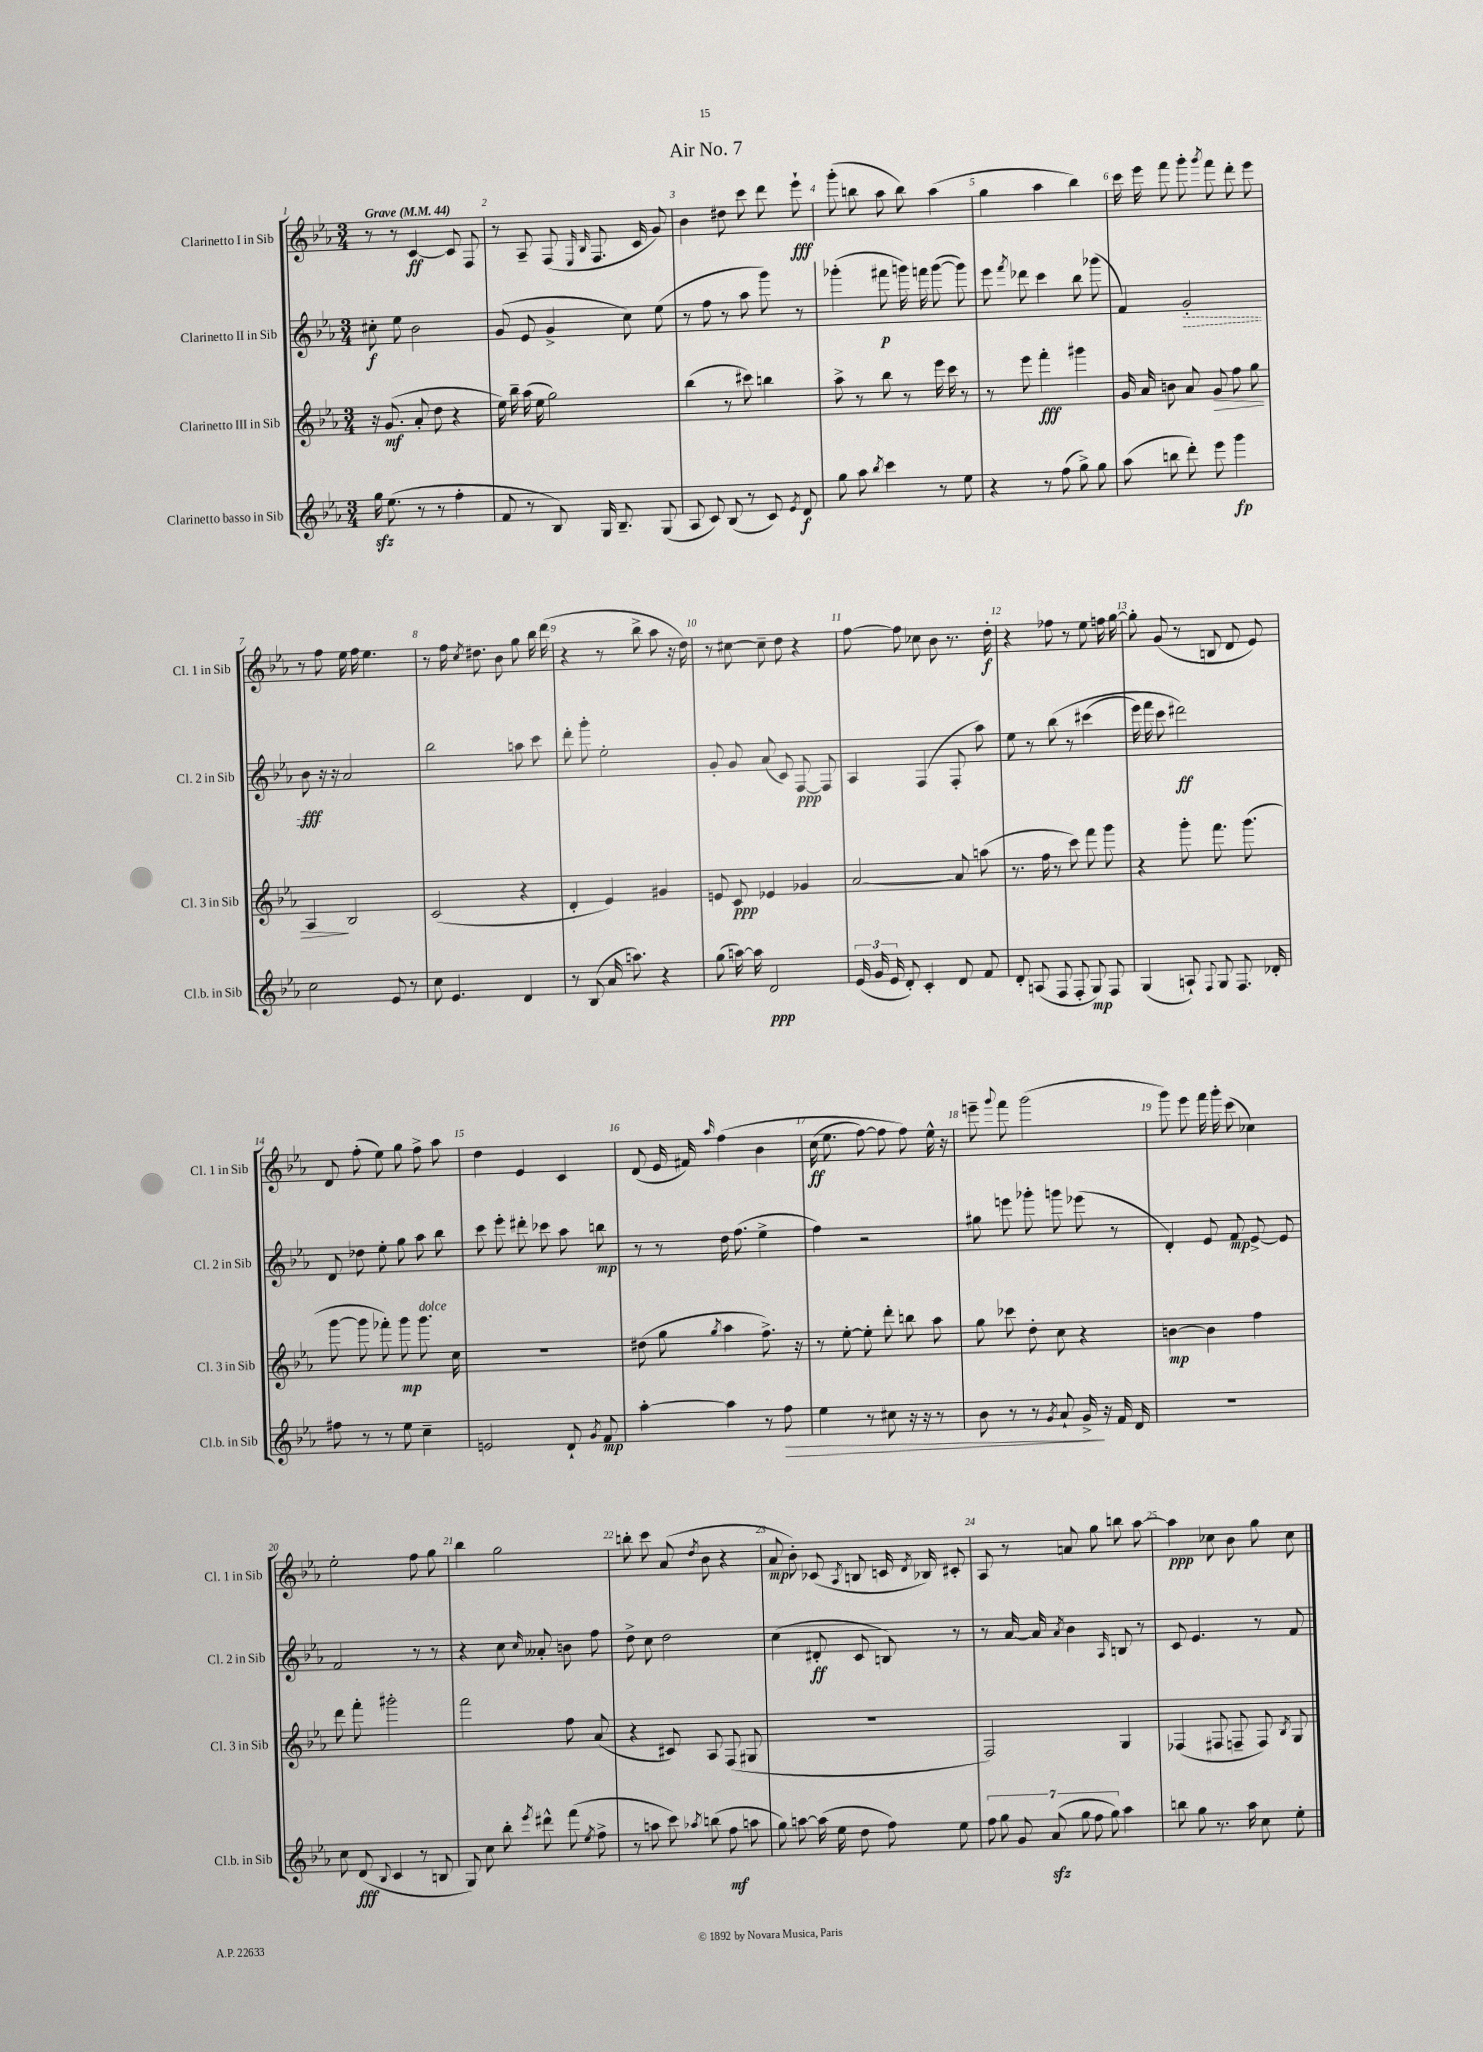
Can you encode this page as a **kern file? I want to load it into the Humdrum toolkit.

**kern	**dynam	**kern	**dynam	**kern	**dynam	**kern	**dynam
*part4	*part4	*part3	*part3	*part2	*part2	*part1	*part1
*staff4	*staff4	*staff3	*staff3	*staff2	*staff2	*staff1	*staff1
*I"Clarinetto basso in Sib	*	*I"Clarinetto III in Sib	*	*I"Clarinetto II in Sib	*	*I"Clarinetto I in Sib	*
*I'Cl.b. in Sib	*	*I'Cl. 3 in Sib	*	*I'Cl. 2 in Sib	*	*I'Cl. 1 in Sib	*
*clefG2	*	*clefG2	*	*clefG2	*	*clefG2	*
*k[b-e-a-]	*	*k[b-e-a-]	*	*k[b-e-a-]	*	*k[b-e-a-]	*
*M3/4	*	*M3/4	*	*M3/4	*	*M3/4	*
*MM44	*	*MM44	*	*MM44	*	*MM44	*
=1	=1	=1	=1	=1	=1	=1	=1
!	!	!	!	!	!	!LO:TX:a:B:t=Grave	!
16ggzz\	.	16r	.	8cc#X'\	f	8r	.
(8.ee-\	.	(8.g/	mf	.	.	.	.
.	.	.	.	8ee-\	.	8r	.
8r	.	8a-'/	.	2b-\	.	[4c/	ff
8r	.	8dd\	.	.	.	.	.
4ff'\	.	4r	.	.	.	8c/]	.
.	.	.	.	.	.	8F/	.
=2	=2	=2	=2	=2	=2	=2	=2
8f/	.	16ee-\)	.	(8g/	.	8r	.
.	.	16bb-~\	.	.	.	.	.
8r	.	(16aa-\	.	8e-/	.	8A-~/	.
.	.	16ee-\	.	.	.	.	.
8B-/)	.	2gg\)	.	4g^/	.	(8F/	.
.	.	.	.	.	.	16qqE-/	.
.	.	.	.	.	.	16qqB-/	.
16G/	.	.	.	.	.	8.F/	.
8.B-~/	.	.	.	.	.	.	.
.	.	.	.	8cc\)	.	.	.
.	.	.	.	.	.	16c/	.
(8G/	.	.	.	(8ee-\	.	8g/)	.
=3	=3	=3	=3	=3	=3	=3	=3
8A-/	.	(4bb-\	.	8r	.	4b-\	.
8c/)	.	.	.	8ff\	.	.	.
(8B-/	.	8r	.	8r	.	8dd#X\	.
8r	.	8ccc#X\)	.	8aa-\	.	8ccc\	.
8c/)	.	4bbn\	.	8ggg\)	.	8ddd\	.
8qe-/	.	.	.	.	.	.	.
8d/	f	.	.	8r	.	8eee-`\	fff
=4	=4	=4	=4	=4	=4	=4	=4
8gg\	.	8aa-^\	.	(4ggg-X'\	.	(8ggg'\	.
8aa-\	.	8r	.	.	.	8bbn\	.
8qbb-/	.	.	.	.	.	.	.
4ccc\	.	8bb-\	.	8fff#X\	p	8aa-\	.
.	.	8r	.	16gggn\)	.	8bb\)	.
.	.	.	.	16fffn\	.	.	.
8r	.	16eee-\	.	([8ggg\	.	(4aa-\	.
.	.	16ccc\	.	.	.	.	.
8ee-\	.	8r	.	8ggg\])	.	.	.
=5	=5	=5	=5	=5	=5	=5	=5
4r	.	8r	.	8eee-\	.	4gg\	.
.	.	.	.	8qfff/	.	.	.
.	.	8eee-\	.	8ddd-X\	.	.	.
8r	.	4fff'\	fff	4ccc\	.	4aa-\	.
(8ff\	.	.	.	.	.	.	.
8gg^\)	.	4ggg#X\	.	8bb-\	.	4bb-\)	.
8gg\	.	.	.	(8ggg-X\	.	.	.
=6	=6	=6	=6	=6	=6	=6	=6
(8aa-\	.	16g/	.	4f/)	.	16ccc\	.
.	.	16a-/	.	.	.	16eee-\	.
8bbn\	.	8bn\	.	.	.	8fff\	.
!	!	!	!	!	!LO:HP:b	!	!
8ddd'\)	.	8a-/	.	2g'/	>	8ggg'\	.
.	.	.	.	.	.	8qggg/	.
!	!	!	!LO:HP:b	!	!	!	!
8eee-\	.	8g/	>	.	.	8fff\	.
4ggg\	fp	8ff\	.	.	.	8ddd'\	.
.	.	8gg\	.	.	.	8eee-\	.
!!LO:LB:g=z
=7	=7	=7	=7	=7	=7	=7	=7
2cc\	.	4A-/	.	8b-\	fff	8r	.
.	.	.	.	16r	]	8ff\	.
.	.	.	.	16r	.	.	.
.	.	2B-/	]	2a-/	.	16ee-\	.
.	.	.	.	.	.	16ff\	.
.	.	.	.	.	.	4.ee-\	.
8e-/	.	.	.	.	.	.	.
8r	.	.	.	.	.	.	.
=8	=8	=8	=8	=8	=8	=8	=8
8cc\	.	(2c/	.	2bb-\	.	8r	.
4.e-/	.	.	.	.	.	16ff\	.
.	.	.	.	.	.	8qcc/	.
.	.	.	.	.	.	8.dd#X\	.
.	.	.	.	.	.	8b-\	.
4d/	.	4r	.	8aan\	.	8gg\	.
.	.	.	.	8ccc\	.	16bb-\	.
.	.	.	.	.	.	(16ddd\	.
=9	=9	=9	=9	=9	=9	=9	=9
8r	.	4d'/	.	8ddd'\	.	4r	.
(8B-/	.	.	.	8ggg'\	.	.	.
16a-/	.	4e-/)	.	2ee-'\	.	8r	.
8.aan\)	.	.	.	.	.	.	.
.	.	.	.	.	.	8bb-^\	.
4r	.	4g#X/	.	.	.	8aa-\	.
.	.	.	.	.	.	16r	.
.	.	.	.	.	.	16dd\)	.
=10	=10	=10	=10	=10	=10	=10	=10
(8gg\	.	8en/	.	8g'/	.	8r	.
[16aan\)	.	8c/	ppp	8g/	.	[8cc#X\	.
16aa\]	.	.	.	.	.	.	.
2d/	ppp	4e-X/	.	(8a-/	.	8cc#~\]	.
.	.	.	.	8c/)	.	8dd\	.
.	.	4g-X/	.	[8F/	ppp	4r	.
.	.	.	.	8F/]	.	.	.
=11	=11	=11	=11	=11	=11	=11	=11
(24e-/	.	[2a-/	.	4A-/	.	[8ff\	.
24g/	.	.	.	.	.	.	.
24e-/	.	.	.	.	.	.	.
8d'/)	.	.	.	.	.	8ff\]	.
4c'/	.	.	.	(4F/	.	8cc-X\	.
.	.	.	.	.	.	8b-\	.
8d/	.	8a-/]	.	8F'/	.	8.r	.
8f/	.	(8aan\	.	8aa-\)	.	.	.
.	.	.	.	.	.	16dd'\	f
=12	=12	=12	=12	=12	=12	=12	=12
8d'/	.	8.r	.	8ee-\	.	4r	.
(8An/	.	.	.	8r	.	.	.
.	.	16ff\	.	.	.	.	.
8F/	.	8r	.	(8bb-\	.	8ff-X\	.
8F'/	.	8ccc\)	.	8r	.	8r	.
8G/)	mp	8fff\	.	(4ccc#X\	.	8ee-\	.
8F/	.	8ggg\	.	.	.	16ffn\	.
.	.	.	.	.	.	[16gg\	.
=13	=13	=13	=13	=13	=13	=13	=13
(4G/	.	4r	.	16eee-\)	.	8gg'\]	.
.	.	.	.	16fff\	.	.	.
.	.	.	.	8ccc\	.	(8g/	.
8An`/)	.	8ggg'\	.	2ddd#X\)	ff	8r	.
8qqF/	.	.	.	.	.	.	.
8G/	.	8.fff\	.	.	.	8Bn/	.
8.F/	.	.	.	.	.	8d/	.
.	.	(8.ggg\	.	.	.	.	.
.	.	.	.	.	.	8e-/)	.
16d-X'/	.	.	.	.	.	.	.
!!LO:LB:g=z
=14	=14	=14	=14	=14	=14	=14	=14
8ff#X\	.	[8ggg\	.	8d/	.	8d/	.
8r	.	8ggg\]	.	8dd-X\	.	(8ff'\	.
8r	.	8fff-X'\)	.	8ee-'\	.	8ee-\)	.
8ee-\	.	8ggg\	mp	8gg\	.	8gg\	.
!	!	!LO:TX:a:i:t=dolce	!	!	!	!	!
4cc~\	.	8.ggg\	.	8aa-\	.	8ff^\	.
.	.	.	.	8bb-\	.	8aa-\	.
.	.	16cc\	.	.	.	.	.
=15	=15	=15	=15	=15	=15	=15	=15
2en/	.	2.r	.	8ccc\	.	4dd\	.
.	.	.	.	8eee-'\	.	.	.
.	.	.	.	8ddd#X'\	.	4e-/	.
.	.	.	.	8ccc-X\	.	.	.
8d`/	.	.	.	8aa-\	.	4c/	.
8qg/	.	.	.	.	.	.	.
8f/	mp	.	.	8bbn\	mp	.	.
=16	=16	=16	=16	=16	=16	=16	=16
[4aa-'\	.	(8dd#X\	.	8r	.	(8d/	.
.	.	8gg\	.	8r	.	16e-/	.
.	.	.	.	.	.	16f#X/)	.
.	.	8qgg/	.	.	.	16qqaa-/	.
4aa-\]	.	4aa-\	.	16dd\	.	(4ff\	.
.	.	.	.	(8.ff\	.	.	.
8r	.	8.ff^\)	.	4ee-^\	.	4b-\	.
!	!LO:HP:b	!	!	!	!	!	!
8ff\	>	.	.	.	.	.	.
.	.	16r	.	.	.	.	.
=17	=17	=17	=17	=17	=17	=17	=17
4ee-\	.	8r	.	4ff\)	.	(16cc\	ff
.	.	.	.	.	.	8.ee-\	.
.	.	[8ee-'\	.	.	.	.	.
8r	.	8ee-'\]	.	2r	.	[8ff\)	.
8cc#X\	.	8ddd'\	.	.	.	8ff\]	.
16r	.	8bbn\	.	.	.	8ff\)	.
16r	.	.	.	.	.	.	.
8r	.	8aa-\	.	.	.	16ee-^^\	.
.	.	.	.	.	.	16r	.
=18	=18	=18	=18	=18	=18	=18	=18
8b-\	.	8gg\	.	8gg#X\	.	8eeen~\	.
.	.	.	.	.	.	8qqggg/	.
8r	.	8ccc-X\	.	8eeen\	.	8fff\	.
8r	.	8dd'\	.	8ggg-X'\	.	(2ggg\	.
8qg/	.	.	.	.	.	.	.
8a-`/	.	8cc\	.	8gggn\	.	.	.
16g^/	.	4r	.	(8eee-X\	.	.	.
16r	]	.	.	.	.	.	.
16f/	.	.	.	8r	.	.	.
16d/	.	.	.	.	.	.	.
=19	=19	=19	=19	=19	=19	=19	=19
2.r	.	[4bn\	mp	4d'/)	.	8ggg\)	.
.	.	.	.	.	.	8eee-\	.
.	.	4b\]	.	8e-/	.	16fff\	.
.	.	.	.	.	.	16ggg'\	.
.	.	.	.	8f/	mp	(8ccc\	.
.	.	4ff\	.	[8e-^/	.	4cc-X\)	.
.	.	.	.	8e-/]	.	.	.
!!LO:LB:g=z
=20	=20	=20	=20	=20	=20	=20	=20
8cc\	.	8ddd\	.	2f/	.	2ee-'\	.
(8d/	fff	8fff'\	.	.	.	.	.
8qqB-/	.	.	.	.	.	.	.
4c/	.	2ggg#X'\	.	.	.	.	.
8r	.	.	.	8r	.	8ff\	.
8Bn/	.	.	.	8r	.	8gg\	.
=21	=21	=21	=21	=21	=21	=21	=21
8G/)	.	2fff\	.	4r	.	4bb-\	.
8cc\	.	.	.	.	.	.	.
8bb-'\	.	.	.	8cc\	.	2gg\	.
8qeee-/	.	.	.	16qqcc/	.	.	.
8ddd#X^^\	.	.	.	8a--X'/	.	.	.
(8fff\	.	8ff\	.	8bn\	.	.	.
8qee-/	.	.	.	.	.	.	.
8ff^\	.	(8a-/	.	8ff\	.	.	.
=22	=22	=22	=22	=22	=22	=22	=22
8r	.	4r	.	8dd^\	.	8bbn'\	.
8aan\	.	.	.	8cc\	.	8ccc\	.
8ccc\)	.	8c#X/)	.	2dd\	.	(8a-/	.
8qaa-X/	.	.	.	.	.	8qdd/	.
(8bbn\	.	8A-/	.	.	.	8b-\	.
8ff\	mf	(8F/	.	.	.	4r	.
8aan\	.	8G#X/	.	.	.	.	.
=23	=23	=23	=23	=23	=23	=23	=23
8gg\)	.	2.r	.	(4cc\	.	8a-/	mp
[8aan\	.	.	.	.	.	8b-'\)	.
(16aa\]	.	.	.	8d#X'/	ff	(8c-X/	.
16ee-\	.	.	.	.	.	.	.
.	.	.	.	.	.	8qA-/	.
8dd\	.	.	.	8c/	.	8Bn/	.
8ff\)	.	.	.	8Bn/)	.	16cn/	.
.	.	.	.	.	.	8qd/	.
.	.	.	.	.	.	16B-X/)	.
8ee-\	.	.	.	8r	.	8c#X'/	.
=24	=24	=24	=24	=24	=24	=24	=24
14ff\	.	2F/)	.	8r	.	8A-/	.
14gg\	.	.	.	.	.	.	.
.	.	.	.	[16a-/	.	8r	.
14g/	.	.	.	.	.	.	.
.	.	.	.	16a-/]	.	.	.
(14a-zz/	.	.	.	.	.	.	.
.	.	.	.	8qa-/	.	.	.
.	.	.	.	4b-\	.	8an/	.
14gg\	.	.	.	.	.	.	.
14ff\	.	.	.	.	.	.	.
.	.	.	.	.	.	8gg\	.
14gg\)	.	.	.	.	.	.	.
.	.	.	.	16qqA-/	.	.	.
4aa-\	.	4G/	.	8Bn/	.	8bbn\	.
.	.	.	.	8r	.	[8aa-\	.
=25	=25	=25	=25	=25	=25	=25	=25
8bbn\	.	(4F-X/	.	8c/	.	4aa-\]	ppp
8gg\	.	.	.	4.e-/	.	.	.
8.r	.	8F#X/	.	.	.	8cc-X\	.
.	.	8Fn~/	.	.	.	8b-\	.
16aa-\	.	.	.	.	.	.	.
8cc\	.	8F/)	.	8r	.	8gg\	.
.	.	8qB-/	.	.	.	.	.
8ee-'\	.	8G/	.	8f/	.	8cc-\	.
==	==	==	==	==	==	==	==
*-	*-	*-	*-	*-	*-	*-	*-
